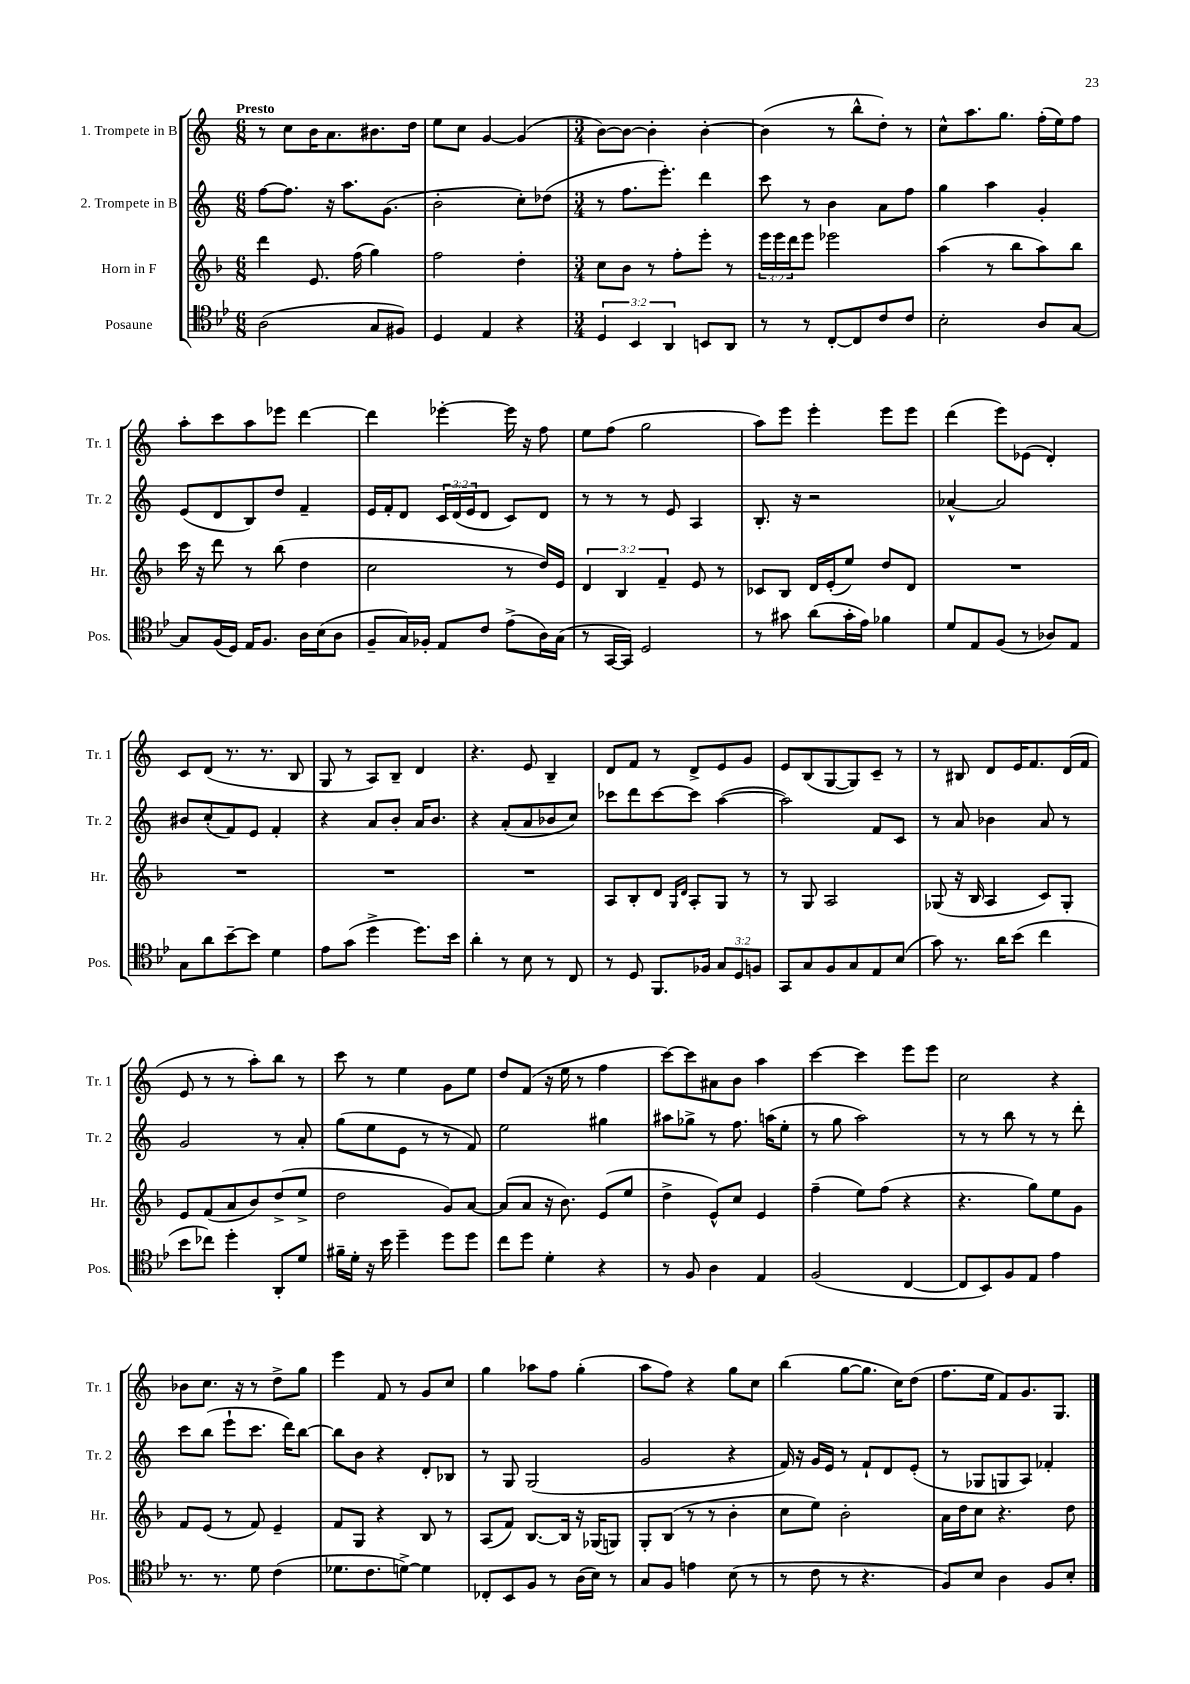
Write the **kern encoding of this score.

**kern	**kern	**kern	**kern
*staff4	*staff3	*staff2	*staff1
*clefC4	*clefG2	*clefG2	*clefG2
*k[b-e-]	*k[b-]	*k[]	*k[]
*M6/8	*M6/8	*M6/8	*M6/8
(2A\	4ddd\	[8ff\L	8r
.	.	8.ff\]J	8cc\L
.	8.e/	.	16b\K
.	.	16r	8.a\
.	.	8.aa\L	.
.	(16ff\	.	.
8G/L	4gg\)	.	8.b#\
.	.	(8.g\J	.
8F#/J)	.	.	.
.	.	.	16dd\Jk
=	=	=	=
4D/	2ff\	2b'\	8ee\L
.	.	.	8cc\J
4E-/	.	.	[4g/
4r	4dd'\	8cc'\L)	(4g/]
.	.	(8dd-\J	.
=	=	=	=
*M3/4	*M3/4	*M3/4	*M3/4
6D/	8cc\L	8r	[8b\L)
.	8b-\J	8.ff\L	8b\_J
6BB-/	.	.	.
.	8r	.	4b'\]
.	.	8.eee'\J)	.
6AA/	.	.	.
.	8ff'\L	.	.
8BB/L	8eee'\J	4ddd\	[4b'\
8AA/J	8r	.	.
=	=	=	=
8r	24eee\LL	8ccc\	(4b\]
.	24eee\	.	.
.	24ddd\J	.	.
8r	8eee\J	8r	.
[8C'/L	2eee-\	4b\	8r
8C/]	.	.	8bb^^\L
8c/	.	8a\L	8dd'\J)
8c/J	.	8ff\J	8r
=	=	=	=
2B-'\	(4aa\	4gg\	8cc^^\L
.	.	.	8.aa\
.	8r	4aa\	.
.	.	.	8.gg\J
.	8bb-\L	.	.
8A/L	8aa\)	4g'/	(16ff'\LL
.	.	.	16ee\J)
[8G/J	8bb-\J	.	8ff\J
=	=	=	=
8G/]L	16ccc\	(8e/L	8aa'\L
.	16r	.	.
(16F/L	8ddd\	8d/	8ccc\
16D/JJ)	.	.	.
16E-/LK	8r	8B/)	8aa\
8.F/J	.	.	.
.	(8bb-\	8dd/J	8eee-\J
16A\LL	4dd\	4f~/	[4ddd\
(16B-\J	.	.	.
8A\J	.	.	.
=	=	=	=
8F~/L	2cc\	16e/LL	4ddd\]
.	.	16f'/J	.
16G/L)	.	8d/J	.
16F-'/JJ	.	.	.
8E-/L	.	24c/LL	[4eee-'\
.	.	(24d/	.
.	.	24e/J	.
8c/J	.	8d/J	.
(8e-^\L	8r	8c/L)	16eee-\]
.	.	.	16r
16A\L)	16dd/LL)	8d/J	8ff\
(16G\JJ	16e/JJ	.	.
=	=	=	=
8r	6d/	8r	8ee\L
[16GG/LL	.	8r	(8ff\J
.	6B-/	.	.
16GG/]JJ)	.	.	.
2D/	.	8r	2gg\
.	6f~/	.	.
.	.	8e/	.
.	8e/	4A/	.
.	8r	.	.
=	=	=	=
8r	8c-/L	8.B'/	8aa\L)
8g#\	8B-/J	.	8eee\J
.	.	16r	.
(8a\L	16d/LL	2r	4eee'\
.	(16e'/J	.	.
16g#'\L	8ee/J)	.	.
16e-\JJ)	.	.	.
4f-\	8dd/L	.	8eee\L
.	8d/J	.	8eee\J
=	=	=	=
8d/L	2.r	[4a-^^/	(4ddd\
8E-/	.	.	.
(8F/J	.	2a-/]	8eee\L)
8r	.	.	(8e-\J
8A-/L)	.	.	4d'/)
8E-/J	.	.	.
=	=	=	=
8G\L	2.r	8b#/L	8c/L
8a\	.	(8cc'/	(8d/J
[8b-~\	.	8f/)	8.r
8b-\]J	.	8e/J	.
.	.	.	8.r
4d\	.	4f'/	.
.	.	.	8B/
=	=	=	=
8e-\L	2.r	4r	8G/
(8g\J	.	.	8r
4dd^\	.	8a/L	8A/L)
.	.	8b'/J	8B~/J
8.dd\L)	.	16a/LK	4d/
.	.	8.b/J	.
16b-\Jk	.	.	.
=	=	=	=
4a'\	2.r	4r	4.r
8r	.	(8a'/L	.
8B-\	.	8a/	8e/
8r	.	8b-/	4B~/
8C/	.	8cc/J)	.
=	=	=	=
8r	8A/L	8ccc-\L	8d/L
8D/	8B-'/	8ddd\	8f/J
8.FF/L	8d/J	[8ccc-\	8r
.	16qqG/LL	.	.
.	16qqd/JJ	.	.
.	8A'/L	8ccc-\]J	8d^/L
16F-/Jk	.	.	.
12G/L	8G/J	([4aa\	8e/
12D/	.	.	.
.	8r	.	8g/J
12F/J	.	.	.
=	=	=	=
8GG/L	8r	2aa\])	8e/L
8G/	8G/	.	(8B/
8F/	2A/	.	[8G/
8G/	.	.	8G/])
8E-/	.	8f/L	8c~/J
(8B-/J	.	8c/J	8r
=	=	=	=
8g\)	(8G-/	8r	8r
8.r	16r	8a/	8B#/
.	16B-/	.	.
.	4A/	4b-\	8d/L
16a\LK	.	.	.
(8b-\J	.	.	16e/K
.	.	.	8.f/
4cc\	8c/L)	8a/	.
.	8G-'/J	8r	(16d/L
.	.	.	16f/JJ
=	=	=	=
8b-\L	8e/L	2g/	8e/
8cc-\J)	(8f/	.	8r
4dd'\	8a/	.	8r
.	8b-/)	.	8aa'\L)
8AA'/L	(8dd^/	8r	8bb\J
8d/J	8ee^/J	8a'/	8r
=	=	=	=
16f#~\LL	2dd\	(8gg\L	8ccc\
16d'\JJ	.	.	.
16r	.	8ee\	8r
16b-\	.	.	.
4dd~\	.	8e\J	4ee\
.	.	8r	.
8dd\L	8g/L)	8r	8g\L
8dd\J	[8a/J	8f/)	8ee\J
=	=	=	=
8cc\L	(8a/]L	2ee\	8dd/L
8dd\J	8a/J	.	(8f/J
4d'\	16r	.	16r
.	8.b-\)	.	16ee\
.	.	.	8r
4r	(8e/L	4gg#\	4ff\
.	8ee/J	.	.
=	=	=	=
8r	4dd^\	8aa#\L	[8ccc\L)
8F/	.	8gg-^\J	8ccc\]
4A\	8e^^/L)	8r	8a#\
.	8cc/J	8.ff\	8b\J
4E-/	4e/	.	4aa\
.	.	(16aa\LK	.
.	.	8ee'\J	.
=	=	=	=
(2F/	(4ff~\	8r	[4ccc\
.	.	8gg\	.
.	8ee\L)	2aa\)	4ccc\]
.	(8ff\J	.	.
[4C/	4r	.	8eee\L
.	.	.	8eee\J
=	=	=	=
8C/]L	4.r	8r	2cc\
8BB-/)	.	8r	.
8F/	.	8bb\	.
8E-/J	8gg\L)	8r	.
4e-\	8ee\	8r	4r
.	8g\J	8ddd'\	.
=	=	=	=
8.r	8f/L	8ccc\L	8b-\L
.	(8e/J	(8bb\J	8.cc\J
8.r	.	.	.
.	8r	8eee`\L	.
.	.	.	16r
8d\	8f/)	8.ccc\J	8r
(4c\	4e~/	.	8dd^\L
.	.	16ddd\LK)	.
.	.	[8bb\J	8gg\J
=	=	=	=
8.d-\L	8f/L	8bb\]L	4eee\
.	8G/J	8b\J	.
8.c\	.	.	.
.	4r	4r	8f/
[8d^\J)	.	.	8r
4d\]	8B-/	8d'/L	8g/L
.	8r	8B-/J	8cc/J
=	=	=	=
8C-'/L	(8A/L	8r	4gg\
8BB-/	8f/J)	8G/	.
8F/J	[8.B-/L	(2G/	8aa-\L
8r	.	.	8ff\J
.	16B-/]Jk	.	.
(16A\LL	16r	.	(4gg'\
16B-\JJ)	(16G-/LK	.	.
8r	8G/J)	.	.
=	=	=	=
8G/L	8G'/L	2g/	8aa\L
8F/J	(8B-/J	.	8ff\J)
4e\	8r	.	4r
.	8r	.	.
(8B-\	4b-'\	4r	8gg\L
8r	.	.	8cc\J
=	=	=	=
8r	8cc\L	16f/)	(4bb\
.	.	16r	.
8c\	8ee\J)	16g/LL	.
.	.	16e/JJ	.
8r	2b-'\	8r	[8gg\L
4.r	.	8f`/L	8.gg\]J
.	.	8d/	.
.	.	.	16cc\LK)
.	.	(8e'/J	(8dd\J
=	=	=	=
8F/L)	16a\LL	8r	8.ff\L
.	16dd\J	.	.
8B-/J	8cc\J	8G-/L	.
.	.	.	16ee\Jk
4A\	4.r	8G/	8f/L)
.	.	8A/J)	8.g/
8F/L	.	4f-'/	.
.	.	.	8.G/J
8B-'/J	8dd\	.	.
==	==	==	==
*-	*-	*-	*-
